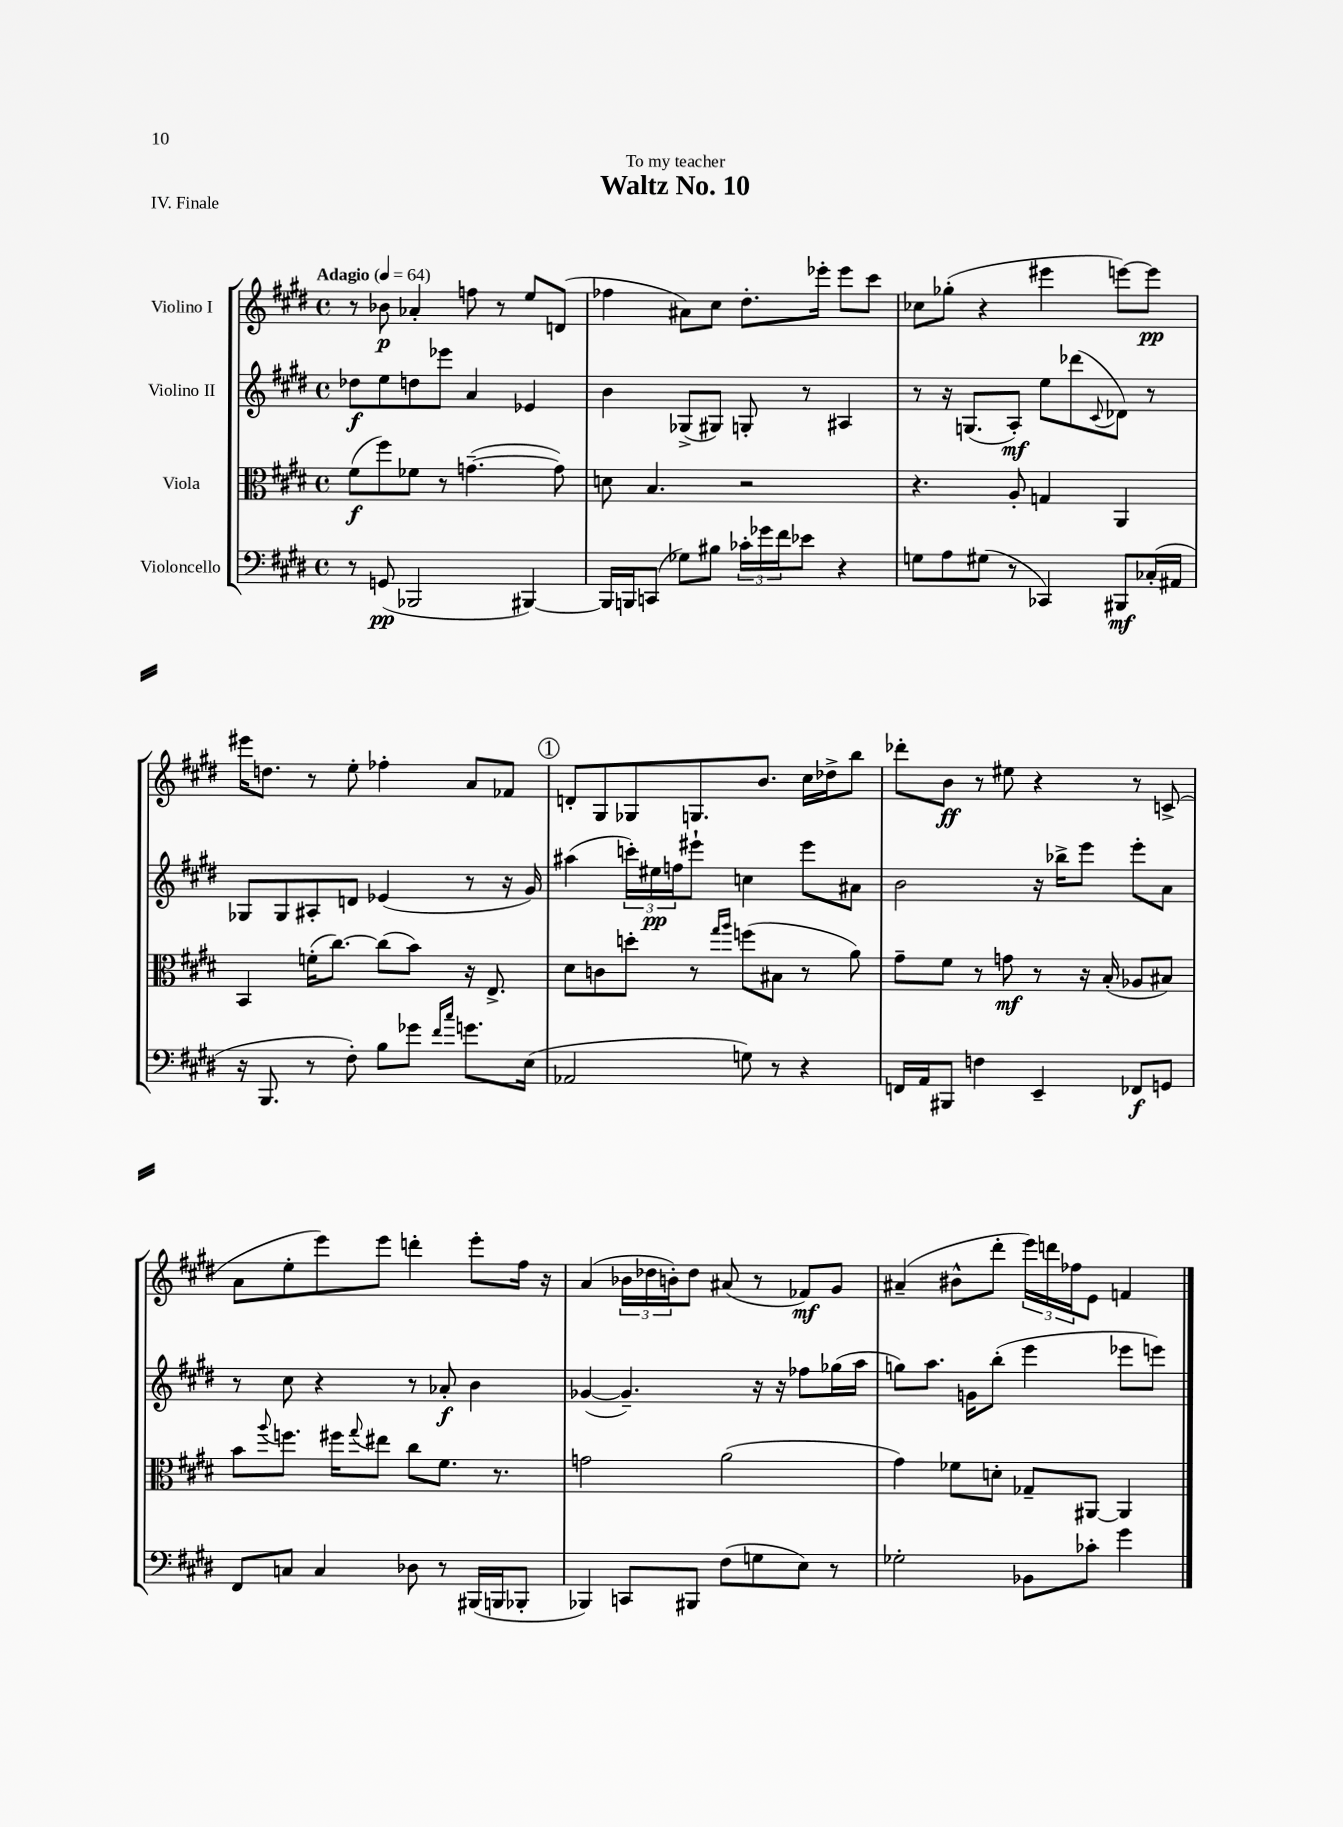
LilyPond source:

\header { title = "Waltz No. 10" dedication = "To my teacher" piece = "IV. Finale" }
<<
\new StaffGroup <<
\new Staff = "s0" \with { instrumentName = "Violino I" } {
    \clef treble \key e \major \defaultTimeSignature \time 4/4 \tempo "Adagio" 4 = 64
    r8 bes'8\p aes'4-. f''8 r8 e''8 d'8( |
    fes''4 ais'8) cis''8 dis''8.-. ees'''16-. ees'''8 cis'''8 |
    ces''8 ges''8-.( r4 eis'''4 e'''8~) e'''8\pp |
    eis'''16 d''8. r8 e''8-. fes''4-. a'8 fes'8 |
    \mark \markup { \circle "1" } d'8-. gis8 ges8 g8. b'8. cis''16 des''16-> b''8 |
    des'''8-. b'8\ff r8 eis''8 r4 r8 c'8->( |
    a'8 e''8-. e'''8) e'''8 d'''4-. e'''8-. fis''16 r16 |
    a'4( \tuplet 3/2 { bes'16 des''16 b'16-.) } des''8 ais'8( r8 fes'8\mf) gis'8 |
    ais'4--( bis'8-^ dis'''8-. \tuplet 3/2 { e'''16) d'''16 fes''16 } e'8 f'4 \bar "|." |
}
\new Staff = "s1" \with { instrumentName = "Violino II" } {
    \clef treble \key e \major \defaultTimeSignature \time 4/4
    des''8\f e''8 d''8 ees'''8 a'4 ees'4 |
    b'4 ges8->( gis8) g8-. r8 ais4 |
    r8 r16 g8.( a8-.\mf) e''8 des'''8( \appoggiatura { cis'8 } des'8) r8 |
    ges8 ges8 ais8-. d'8 ees'4( r8 r16 gis'16) |
    \mark \markup { \circle "1" } ais''4( \tuplet 3/2 { c'''16-.) eis''16\pp f''16 } eis'''8-! c''4 eis'''8 ais'8 |
    b'2 r16 bes''16-> e'''8 e'''8-. a'8 |
    r8 cis''8 r4 r8 aes'8-.\f b'4 |
    ges'4~( ges'4.--) r16 r16 fes''8 ges''16( a''16 |
    g''8) a''8. g'16 b''8-.( e'''4 ees'''8 e'''8) \bar "|." |
}
\new Staff = "s2" \with { instrumentName = "Viola" } {
    \clef alto \key e \major \defaultTimeSignature \time 4/4
    fis'8\f( fis''8) fes'8 r8 g'4.~--( g'8) |
    d'8 b4. r2 |
    r4. a8-. g4 a,4 |
    b,4 f'16-.( cis''8.~) cis''8( b'8) r16 e8.-> |
    \mark \markup { \circle "1" } dis'8 c'8 d''8-. r8 \grace { gis''16 a''16 } f''8( bis8 r8 a'8) |
    gis'8-- fis'8 r8 g'8\mf r8 r16 b16-.( aes8 bis8) |
    b'8 \appoggiatura { a''8 } f''8. fis''16 \appoggiatura { gis''8 } eis''8 cis''8 fis'8. r8. |
    g'2 a'2( |
    gis'4) fes'8 d'8-. ges8-- ais,8~ ais,4 \bar "|." |
}
\new Staff = "s3" \with { instrumentName = "Violoncello" } {
    \clef bass \key e \major \defaultTimeSignature \time 4/4
    r8 g,8\pp( bes,,2 bis,,4~) |
    bis,,16 b,,16 c,8( ges8) bis8 \tuplet 3/2 { ces'16-. ges'16 fis'16 } ees'8 r4 |
    g8 a8 gis8( r8 ces,4) bis,,8\mf ces16-.( ais,16 |
    r16 b,,8. r8 fis8-.) b8 ges'8 \grace { fis'16 cis''16 } g'8. e16( |
    \mark \markup { \circle "1" } aes,2 g8) r8 r4 |
    f,16 a,16 bis,,8 f4 e,4-- fes,8\f g,8 |
    fis,8 c8 c4 des8 r8 bis,,16( b,,16 bes,,8-. |
    bes,,4) c,8 bis,,8 fis8( g8 e8) r8 |
    ges2-. bes,8 ces'8-. gis'4 \bar "|." |
}
>>
>>
\layout { \context { \Score \remove "Bar_number_engraver" } }
